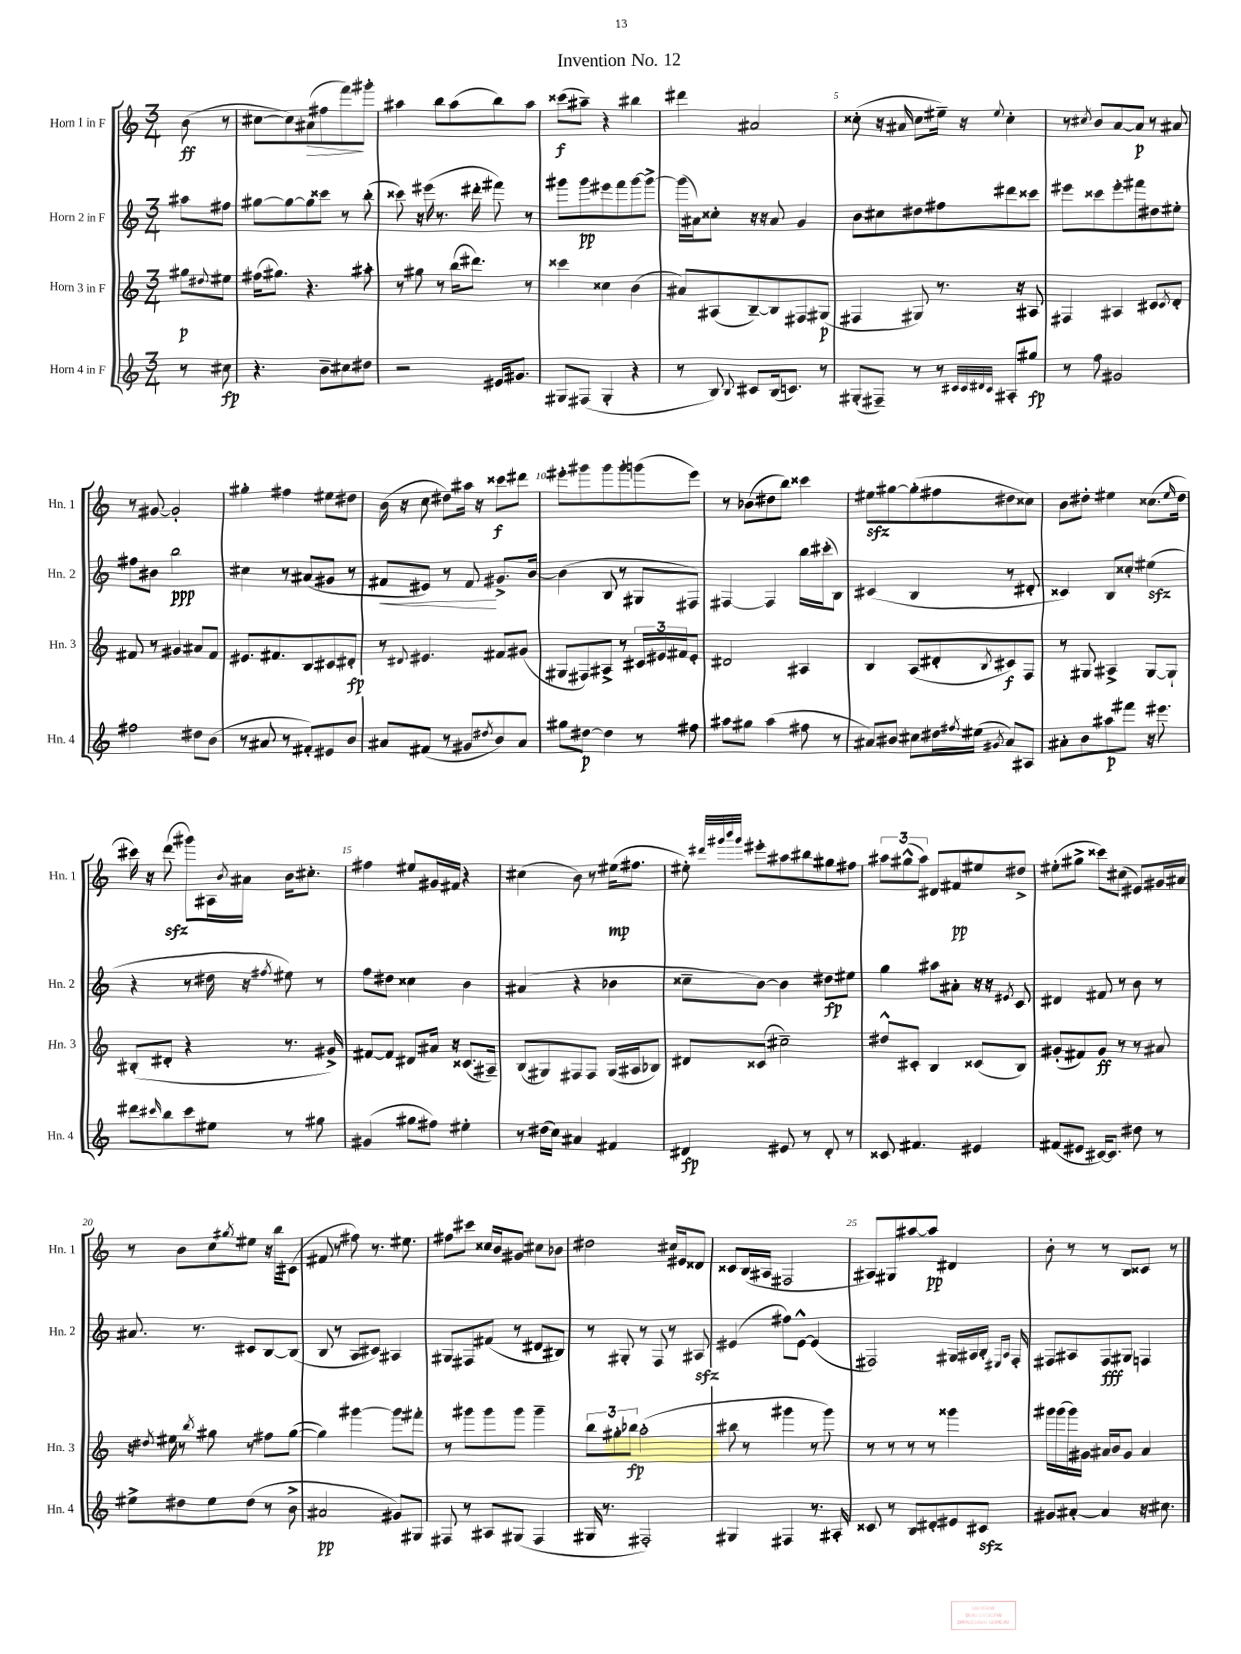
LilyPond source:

\header { title = "Invention No. 12" }
<<
\new StaffGroup <<
\new Staff = "s0" \with { instrumentName = "Horn 1 in F" shortInstrumentName = "Hn. 1" } {
    \clef treble \key c \major \numericTimeSignature \time 3/4 \partial 4
    b'8\ff( r8 |
    cis''8~ cis''8) ais'8\>( fis''8 f'''8\!) gis'''8-. |
    ais''4 b''8 ais''8( b''8) ais''8 |
    cisis'''8\f( ais''8--) r4 bis''4 |
    dis'''4 ais'2 |
    cisis''8-.( r16 ais'16 cisis''8 eis''16--) r16 \appoggiatura { eis''8 } cisis''4-. |
    r8 \acciaccatura { cis''8 } b'8 a'8~ a'8\p r8 ais'8 |
    r8 gis'8~ gis'2-. |
    gis''4-. fis''4 eis''8 dis''8 |
    b'16( r16 c''8 dis''8) ais''16 r16 cisis'''8\f dis'''8 |
    eis'''8-. gis'''8 gis'''8 gis'''8-. g'''8( eis'''8) |
    r8 bes'8( dis''8 b''8) cisis'''4 |
    eis''8\sfz gis''8~ gis''8-.( fis''8 dis''8 cisis''8) |
    b'8 dis''8-. eis''4 cisis''8.( \grace { eis''16 } dis''16 |
    cis'''16) r16 d'''8\sfz( gis'''8) ais16 \acciaccatura { b'8 } ais'16 b'16 cis''8.-. |
    fis''4 eis''8 gis'16 fis'16 r4 |
    cis''4( b'8) r8 eis''16\mp( fis''8. |
    eis''8-.) \grace { dis'''32 gis'''32 b'''32 gis'''32 } eis'''8-. ais''8 bis''8 gis''8 fis''8 |
    \tuplet 3/2 { ais''8 gis''8-^( ais''8) } dis'8 fis'8\pp eis''8 dis''8-> |
    eis''8-.( gis''8-> cisis'''8) cis''8( eis'8) gis'16 ais'16 |
    r8 b'8 c''8 \acciaccatura { gis''8 } eis''8 r16 b''16 cis'8( |
    fis'8 r8 fis''8) r8. eis''8. |
    fis''8 cis'''8 cisis''16 b'16 gis'8 cis''8 bes'8 |
    dis''2 cis''16 eis'16 disis'8 |
    cisis'8 b16( ais16 fis2 |
    ais8) gis8 ais''8~ ais''8\pp dis'4 |
    b'8-. r8 r8 b8 cisis'8 r8 \bar "|." |
}
\new Staff = "s1" \with { instrumentName = "Horn 2 in F" shortInstrumentName = "Hn. 2" } {
    \clef treble \key c \major \numericTimeSignature \time 3/4 \partial 4
    ais''8 fis''8 |
    gis''8~ gis''8~ gis''8 cisis'''8 r8 b''8-.( |
    cisis'''8) r16 eis'''16( r8. dis'''16-. fis'''8) r8 |
    gis'''8 gis'''8\pp eis'''8 f'''8 gis'''8~ gis'''8~-> |
    gis'''16( ais'16) cisis''8-. r16 r16 ais'8 g'4 |
    b'8 cis''8 dis''8 fis''8 dis'''8 cisis'''8 |
    eis'''8 cisis'''8 eis'''8-. fis'''8 dis''8 eis''8-. |
    fis''8 bis'8 b''2\ppp |
    cis''4 r8 ais'8( gis'8 r8 |
    fis'8\< eis'8) r8 fis'8\! gis'8.-> b'16~ |
    b'4( b8 r8 gis8 fis8) |
    fis4~ fis4 b''16 cis'''16-.( b8) |
    cis'4( b4 r8 dis'8-. |
    cisis'4) b8 cisis''8-. eis''4\sfz( |
    r4 r8 dis''16 r16 \acciaccatura { fis''8 } eis''8) r8 |
    f''8 dis''8 cisis''4 b'4 |
    ais'4( r4 bes'4 |
    cisis''8-- b'8~) b'4 dis''8\fp eis''8 |
    g''4 ais''8 ais'8-. r16 r16 \acciaccatura { eis'8 } c'8 |
    dis'4 fis'8 r8 b'8 r8 |
    ais'8. r8. cis'8 b8~ b8( |
    b8 r8 a8 cis'8) ais4 |
    gis8 fis8 fis'8( r8 dis'8 bis8) |
    r8 gis8-. r8 f8 r8 ais8\sfz |
    eis'4( fis''8) eis'8~-^ eis'4( |
    fis2) gis16 ais16 b16-. \grace { eis16 ais16 } fis16-. |
    fis8 ais8 fis8\fff gis8 f4 \bar "|." |
}
\new Staff = "s2" \with { instrumentName = "Horn 3 in F" shortInstrumentName = "Hn. 3" } {
    \clef treble \key c \major \numericTimeSignature \time 3/4 \partial 4
    gis''8\p \appoggiatura { dis''8 } eis''8 |
    fis''16( gis''8.) r4. ais''8-. |
    r8 gis''8 r8 b''16( dis'''8.) r8 |
    cisis'''4 cisis''4 b'4( |
    ais'8) ais8( b8~--) b8 fis8 gis8\p( |
    fis4 gis8) r8. r16 ais8 |
    fis4 ais4 cis'8 \acciaccatura { cis'8 } d'8-. |
    fis'8 r8 gis'4 ais'8 fis'8 |
    eis'8. fis'8. b8 cis'8 dis'8-.\fp |
    r8 \appoggiatura { dis'8 } eis'4. fis'8 gis'8( |
    gis8 fis8) ais8-> r8 \tuplet 3/2 { cis'16 eis'16 fis'16 } eis'8-. |
    dis'2 ais4 |
    b4 a8( dis'8-. \acciaccatura { b8 } cis'8\f) f8 |
    r8 gis8 ais4-> gis8~ gis8-! |
    bis8-.( dis'8-. r4 r8. gis'16->) |
    fis'8~ fis'8 dis'8 ais'16 r16 cisis'8.( ais16--) |
    b8( gis8) fis8 fis8 gis16( ais16 bes8) |
    dis'8 cisis'8( cis''2--) |
    dis''8-^ cis'8-. b4 cisis'8( b8) |
    gis'8-.( fis'8) gis'8\ff r8 r8 ais'8 |
    r16 \acciaccatura { dis''8 } eis''16 r8 \acciaccatura { b''8 } gis''8 r8 fis''8 gis''8~( |
    gis''4) gis'''4~ gis'''8 fis'''8-. |
    r8 gis'''8 gis'''8 gis'''8 gis'''4-- |
    \tuplet 3/2 { b''8 gis''8-. bes''8\fp } a''2-.( |
    bis''8 r8 gis'''4 r8 gis'''8) |
    r8 r8 r8 r8 gisis'''4 |
    gis'''16 gis'''16( gis'''16) gis'16 ais'16 b'16 gis'8 ais'4 \bar "|." |
}
\new Staff = "s3" \with { instrumentName = "Horn 4 in F" shortInstrumentName = "Hn. 4" } {
    \clef treble \key c \major \numericTimeSignature \time 3/4 \partial 4
    r8 cis''8\fp |
    r4. b'8-- cis''8 dis''8 |
    r2 eis'16 gis'8. |
    gis8 fis8( gis4-. r4 |
    r8 b8) \appoggiatura { b8 } cis'8 b16( c'8.) r8 |
    gis8-.( fis8--) r8 r8 \grace { cis'32 cis'32 dis'32 cis'32 } ais8-. gis''8\fp |
    r8 f''8 gis'2 |
    fis''2 dis''8 b'8( |
    r8 ais'8 r8 fis'8-.) eis'8 b'8 |
    ais'8 fis'8( r8 gis'8 \acciaccatura { dis''8 } b'8) ais'8 |
    gis''8 dis''8~\p dis''4 r8 fis''8 |
    ais''8 gis''8 ais''4( fis''8 r8 |
    ais'8) bis'8 cis''8 dis''16 \acciaccatura { fis''8 } eis''16( \acciaccatura { gis'8 } ais'8) ais8 |
    ais'8-. b'8 ais''8\p fis'''8 r16 eis'''8. |
    dis'''8 \grace { cis'''16 } b''8 cis'''8 eis''8 r8 gis''8 |
    gis'4( gis''8 fis''8) eis''4-. |
    r8 dis''16( c''16) ais'4 fis'4 |
    dis'4\fp eis'8 r8 dis'8-. r8 |
    cisis'8 fis'4. eis'4 |
    fis'8( eis'8 cis'16~) cis'8. dis''8 r8 |
    eis''8-> dis''8 eis''8 dis''8( r8 b'8-> |
    ais'2\pp gis'8) gis8 |
    fis8 r8 ais8 gis8( fis4 |
    gis16 r8. fis2-.) |
    gis4 fis4 r8. ais16-. |
    cisis'8 r8 b8 dis'8-. eis'8 cis'8\sfz |
    gis'8 ais'8~-. ais'4 r16 cis''8. \bar "|." |
}
>>
>>
\layout { \context { \Score \override BarNumber.break-visibility = ##(#f #t #t) barNumberVisibility = #(every-nth-bar-number-visible 5) } }
